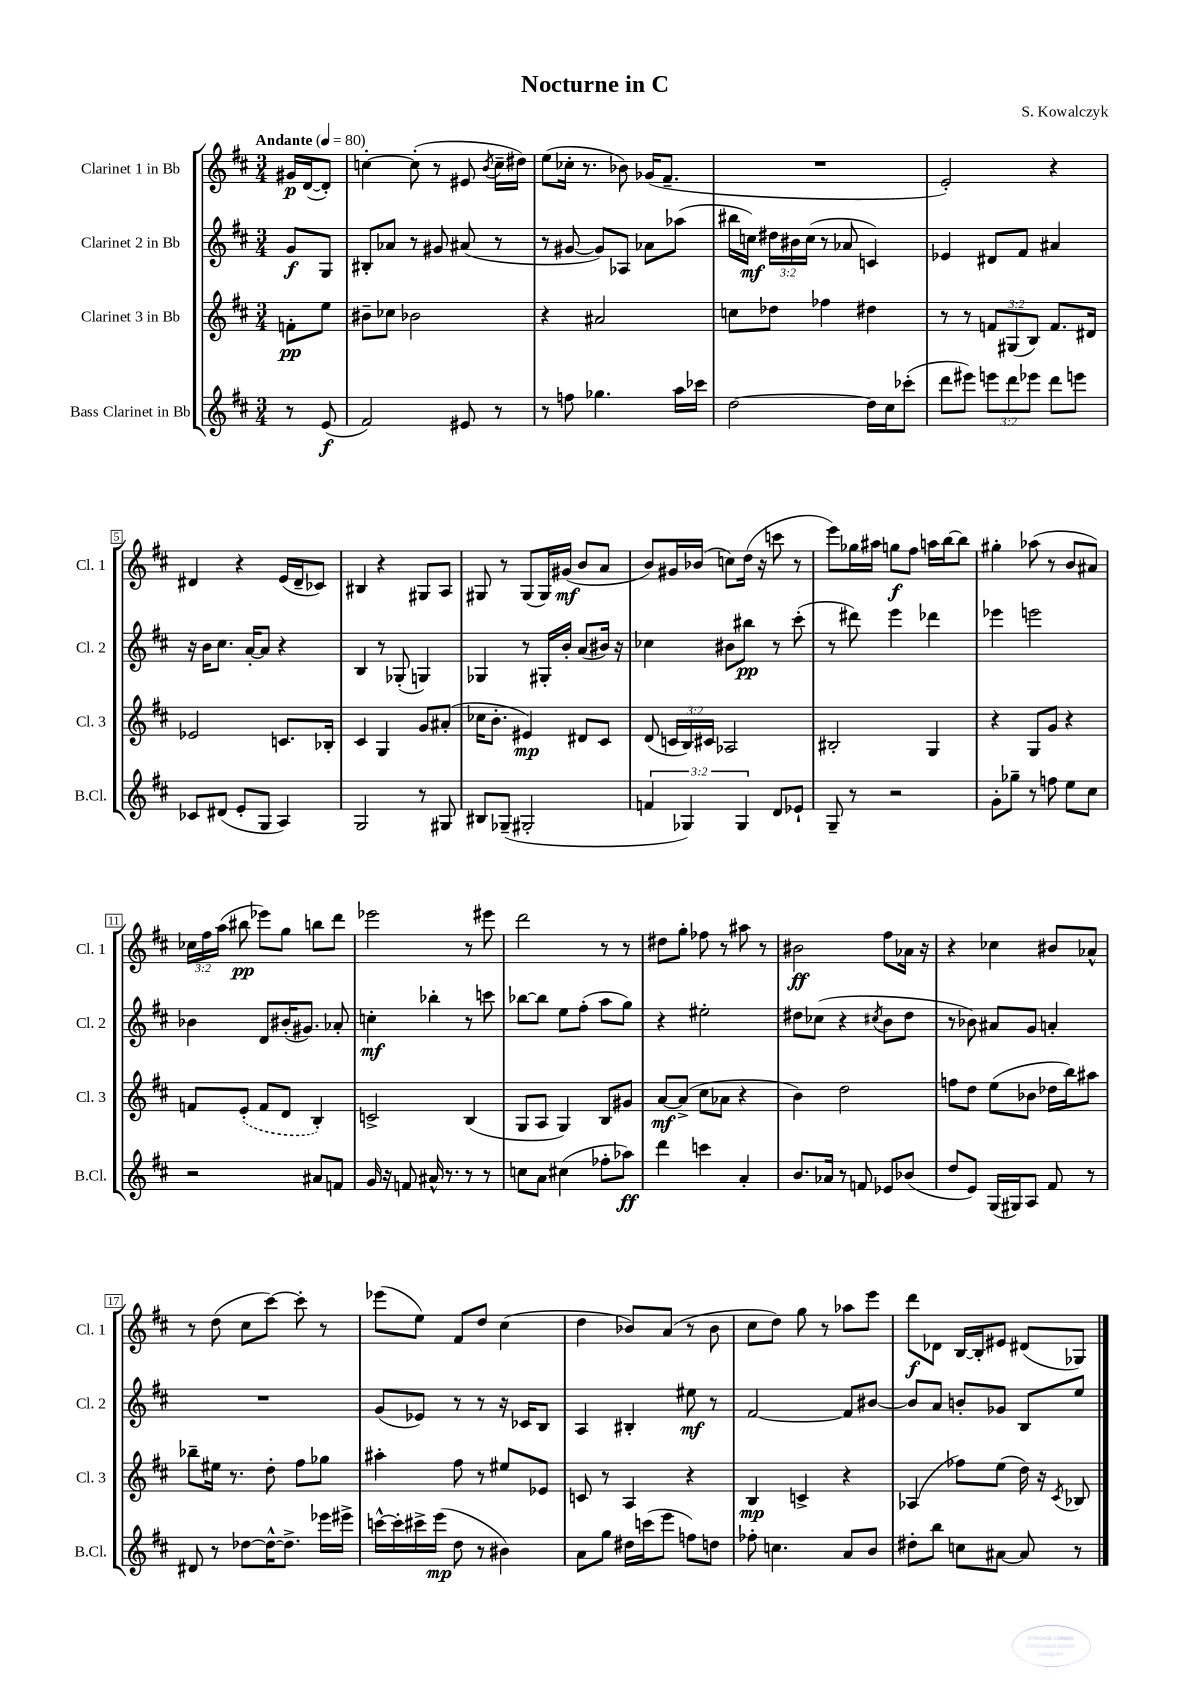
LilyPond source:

\header { title = "Nocturne in C" composer = "S. Kowalczyk" }
<<
\new StaffGroup <<
\new Staff = "s0" \with { instrumentName = "Clarinet 1 in Bb" shortInstrumentName = "Cl. 1" } {
    \clef treble \key d \major \numericTimeSignature \time 3/4 \override Staff.TupletNumber.text = #tuplet-number::calc-fraction-text \partial 4 \tempo "Andante" 4 = 80
    \autoBeamOff gis'16[\p d'16~( d'8]-.) |
    c''4~-. c''8-.( r8 eis'8 \acciaccatura { b'8 } c''16[-- dis''16]) |
    e''8[( ces''16]-. r8. bes'8) ges'16[( fis'8.]-- |
    R2. |
    e'2-.) r4 |
    dis'4 r4 e'16[( dis'16-- ces'8]) |
    bis4 r4 gis8[ a8] |
    gis8 r8 gis8[( gis16) gis'16]\mf( b'8[ a'8] |
    b'8[) gis'16 bes'16]( c''8[) d''16]( r16 c'''8 r8 |
    e'''8[) ges''16 ais''16] g''8[\f fis''8] a''16[ b''16~ b''8] |
    gis''4-. aes''8( r8 b'8[ ais'8]) |
    \tuplet 3/2 { ces''16[ fis''16 a''16]( } bis''8\pp ees'''8[) g''8] b''8[ d'''8] |
    ees'''2 r8 eis'''8 |
    d'''2 r8 r8 |
    dis''8[ g''8]-. fes''8 r8 ais''8 r8 |
    bis'2\ff fis''8[ aes'16] r16 |
    r4 ces''4 bis'8[ aes'8]-^ |
    r8 d''8( cis''8[ cis'''8]~) cis'''8-. r8 |
    ees'''8[( e''8]) fis'8[ d''8] cis''4( |
    d''4 bes'8[) a'8]( r8 bes'8 |
    cis''8[ d''8]) g''8 r8 aes''8[ e'''8] |
    d'''8[\f des'8] b16[~ b16-. eis'8] dis'8[( ges8]) \bar "|." |
}
\new Staff = "s1" \with { instrumentName = "Clarinet 2 in Bb" shortInstrumentName = "Cl. 2" } {
    \clef treble \key d \major \numericTimeSignature \time 3/4 \override Staff.TupletNumber.text = #tuplet-number::calc-fraction-text \partial 4
    \autoBeamOff g'8[\f g8] |
    bis8[-. aes'8] r8 gis'8 ais'8( r8 |
    r8 gis'8~ gis'8[) aes8] aes'8[ aes''8]( |
    bis''16[ c''16]\mf) \tuplet 3/2 { dis''16[ bis'16 c''16]( } r8 aes'8 c'4) |
    ees'4 dis'8[ fis'8] ais'4 |
    r16 b'16[ cis''8.] a'16[~-. a'8] r4 |
    b4 r8 ges8-.( g4) |
    ges4 r8 gis16[-. b'16]-. a'8[( bis'16]) r16 |
    ces''4 bis'8[ bis''8]\pp r8 cis'''8-.( |
    r8 dis'''8) e'''4 des'''4 |
    ees'''4 e'''2 |
    bes'4 d'8[ bis'16-.( gis'8.]) aes'8-. |
    c''4-.\mf bes''4-. r8 c'''8 |
    bes''8[~ bes''8] e''8[ fis''8]-.( a''8[ g''8]) |
    r4 eis''2-. |
    dis''8[ ces''8]( r4 \acciaccatura { cis''8 } b'8[ dis''8] |
    r8 bes'8) ais'8[ g'8] a'4-. |
    R2. |
    g'8[( ees'8]) r8 r8 r16 ces'16[ b8] |
    a4 bis4-. eis''8\mf r8 |
    fis'2~ fis'8[ bis'8]~ |
    bis'8[ a'8] b'8[-. ges'8] b8[ e''8] \bar "|." |
}
\new Staff = "s2" \with { instrumentName = "Clarinet 3 in Bb" shortInstrumentName = "Cl. 3" } {
    \clef treble \key d \major \numericTimeSignature \time 3/4 \override Staff.TupletNumber.text = #tuplet-number::calc-fraction-text \partial 4
    \autoBeamOff f'8[-.\pp e''8] |
    bis'8[-- ces''8] bes'2 |
    r4 ais'2 |
    c''8[ des''8] fes''4 dis''4 |
    r8 r8 \tuplet 3/2 { f'8[ gis8( b8]) } f'8.[ dis'16] |
    ees'2 c'8.[ bes16]-. |
    cis'4 g4 g'8[ ais'8]-.( |
    ces''16[ b'8.]-. eis'4\mp) dis'8[ cis'8] |
    d'8( \tuplet 3/2 { c'16[ b16) cis'16] } aes2 |
    bis2-. g4 |
    r4 g8[ g'8] r4 |
    f'8[ \once \slurDashed e'8]-.( f'8[ d'8] b4-.) |
    c'2-> b4( |
    g8[ a8] g4) b8[ gis'8] |
    a'8[~\mf a'8]->( cis''8[ aes'8] r4 |
    b'4) d''2 |
    f''8[ d''8] e''8[( bes'8] des''16[ b''16) ais''8] |
    bes''8[-- eis''16] r8. d''8-. fis''8[ ges''8] |
    ais''4-. fis''8 r8 eis''8[ ees'8] |
    c'8 r8 a4 r4 |
    b4\mp c'4-> r4 |
    aes4( fes''8[) e''8]( d''16) r16 \acciaccatura { cis'8 } bes8 \bar "|." |
}
\new Staff = "s3" \with { instrumentName = "Bass Clarinet in Bb" shortInstrumentName = "B.Cl." } {
    \clef treble \key d \major \numericTimeSignature \time 3/4 \override Staff.TupletNumber.text = #tuplet-number::calc-fraction-text \partial 4
    \autoBeamOff r8 e'8\f( |
    fis'2) eis'8 r8 |
    r8 f''8 ges''4. a''16[ ces'''16] |
    d''2~ d''16[ cis''16 ces'''8]-.( |
    d'''8[ eis'''8]) \tuplet 3/2 { e'''8[ d'''8 ees'''8] } d'''8[ e'''8] |
    ces'8[ dis'8]( e'8[-. g8] a4) |
    g2 r8 gis8 |
    bis8[ ges8]--( gis2-. |
    \tuplet 3/2 { f'4 ges4) ges4 } d'8[ ees'8]-! |
    g8-- r8 r2 |
    g'8[-. ges''8]-- r8 f''8 e''8[ cis''8] |
    r2 ais'8[ f'8] |
    g'16 r16 f'8 ais'16-^ r8. r8 r8 |
    c''8[ a'8] cis''4( fes''8[-. aes''8]\ff) |
    d'''4 c'''4 a'4-. |
    b'8.[ aes'16] r8 f'8 ees'8[ bes'8]( |
    d''8[ e'8]) g16[( gis16) a8] fis'8 r8 |
    dis'8 r8 des''8[~ des''16~-^ des''8.]-> ees'''16[ eis'''16]-> |
    c'''16[~-^ c'''16-. cis'''16-> e'''16]\mp( d''8 r8 bis'4) |
    a'8[ g''8] dis''16[ c'''16( e'''8] f''8[) d''8] |
    fes''8-. c''4. a'8[ b'8] |
    dis''8[-. b''8] c''8[ ais'8]~ ais'8 r8 \bar "|." |
}
>>
>>
\layout { \context { \Score \override BarNumber.stencil = #(make-stencil-boxer 0.1 0.3 ly:text-interface::print) } }
